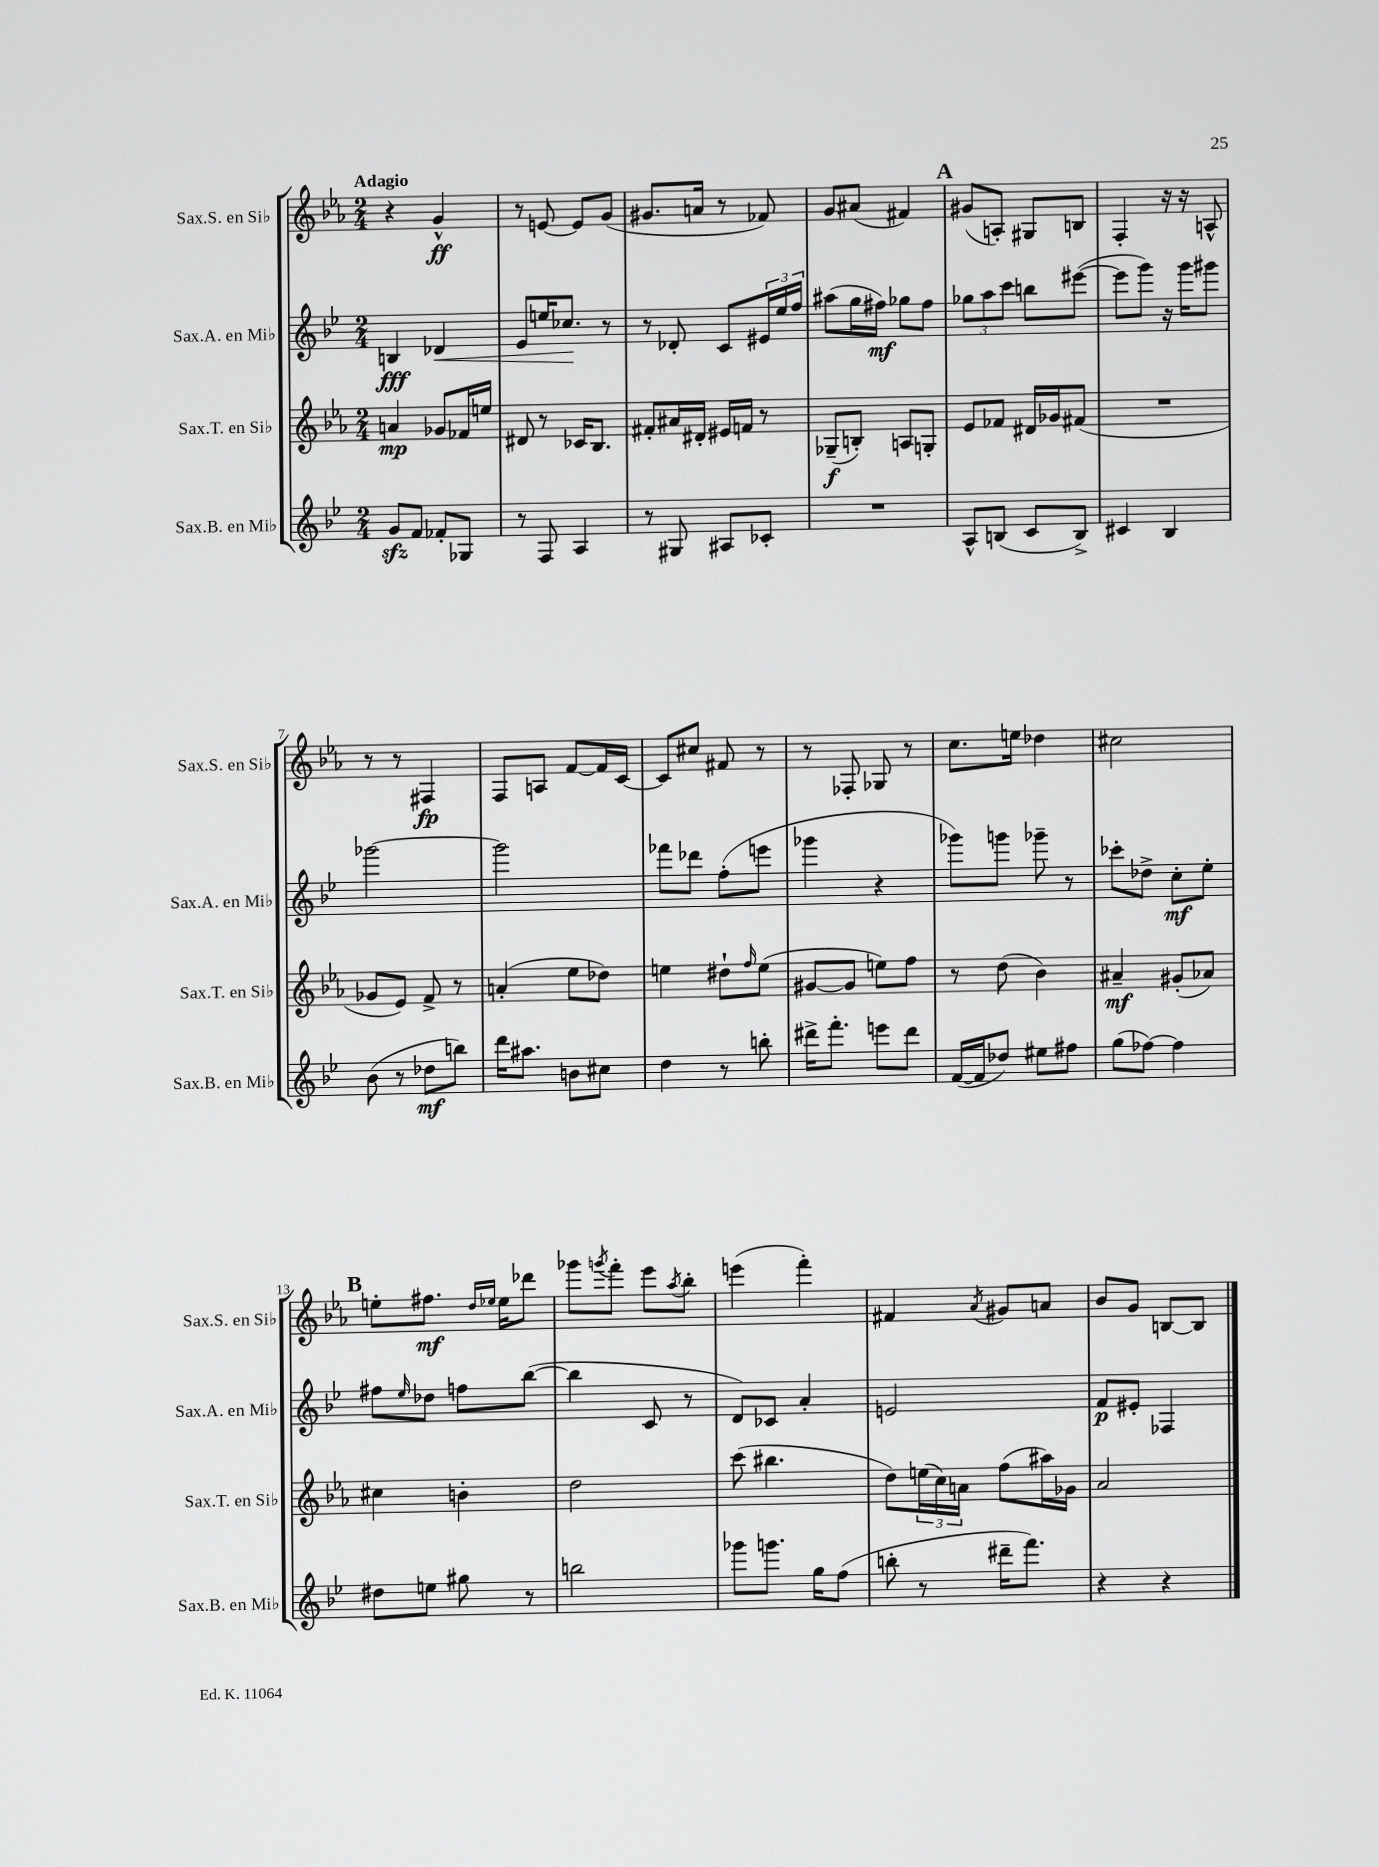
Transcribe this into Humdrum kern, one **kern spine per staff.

**kern	**dynam	**kern	**dynam	**kern	**dynam	**kern	**dynam
*part4	*part4	*part3	*part3	*part2	*part2	*part1	*part1
*staff4	*staff4	*staff3	*staff3	*staff2	*staff2	*staff1	*staff1
*I"Sax.B. en Mi♭	*	*I"Sax.T. en Si♭	*	*I"Sax.A. en Mi♭	*	*I"Sax.S. en Si♭	*
*I'Sax.B. en Mi♭	*	*I'Sax.T. en Si♭	*	*I'Sax.A. en Mi♭	*	*I'Sax.S. en Si♭	*
*clefG2	*	*clefG2	*	*clefG2	*	*clefG2	*
*k[b-e-]	*	*k[b-e-a-]	*	*k[b-e-]	*	*k[b-e-a-]	*
*M2/4	*	*M2/4	*	*M2/4	*	*M2/4	*
=1	=1	=1	=1	=1	=1	=1	=1
!	!	!	!	!	!	!LO:TX:a:B:t=Adagio	!
8gzz/L	.	4an/	mp	4Bn/	fff	4r	.
8f/J	.	.	.	.	.	.	.
!	!	!	!	!	!LO:HP:b	!	!
8f-X'/L	.	8g-X/L	.	4d-X/	<	4g^^/	ff
8G-X/J	.	16f-X/L	.	.	.	.	.
.	.	16een/JJ	.	.	.	.	.
=2	=2	=2	=2	=2	=2	=2	=2
8r	.	8d#X/	.	8e-/L	.	8r	.
8F/	.	8r	.	16een/K	.	[8en/	.
.	.	.	.	8.cc-X/J	.	.	.
4A/	.	16c-X/KL	.	.	.	8e/L]	.
.	.	8.B-/J	.	.	.	.	.
.	.	.	.	8r	[	(8g/J	.
=3	=3	=3	=3	=3	=3	=3	=3
8r	.	8f#X'/L	.	8r	.	8.g#X/L	.
8G#X/	.	16a#X/L	.	8d-X'/	.	.	.
.	.	16d#X'/JJ	.	.	.	16an/Jk	.
8A#X/L	.	16e#X/LL	.	8c/L	.	8r	.
.	.	16fn/JJ	.	.	.	.	.
8c-X'/J	.	8r	.	24e#X/L	.	8f-X/)	.
.	.	.	.	24ee-/	.	.	.
.	.	.	.	24ff/JJ	.	.	.
=4	=4	=4	=4	=4	=4	=4	=4
2r	.	(8G-X~/L	f	(8aa#X\L	.	8g/L	.
.	.	8Bn'/J)	.	16gg\L	.	(8a#X/J	.
.	.	.	.	16ff#X\JJ)	mf	.	.
.	.	8An/L	.	8gg-X\L	.	4f#X/)	.
.	.	8Gn'/J	.	8ff#\J	.	.	.
!!LO:REH:place=s1:t=A
=5	=5	=5	=5	=5	=5	=5	=5
8A^^/L	.	8e-/L	.	12gg-X\L	.	(8g#X/L	.
.	.	.	.	12aa\	.	.	.
(8Bn/J	.	8f-X/J	.	.	.	8An'/J)	.
.	.	.	.	12ccc\J	.	.	.
8c/L	.	16d#X/LL	.	8bbn\L	.	8G#X/L	.
.	.	16g-X/J	.	.	.	.	.
8B^/J)	.	(8f#X/J	.	([8eee#X\J	.	8Bn/J	.
=6	=6	=6	=6	=6	=6	=6	=6
4c#X/	.	2r	.	8eee#\L]	.	4F'/	.
.	.	.	.	8ggg\J)	.	.	.
4B-/	.	.	.	16r	.	16r	.
.	.	.	.	16ggg\KL	.	16r	.
.	.	.	.	8ggg#X\J	.	8An^^/	.
!!LO:LB:g=z
=7	=7	=7	=7	=7	=7	=7	=7
(8b-\	.	8g-X/L	.	[2ggg-X\	.	8r	.
8r	.	8e-/J)	.	.	.	8r	.
8dd-X\L	mf	8f^/	.	.	.	4F#X/	fp
8bbn\J)	.	8r	.	.	.	.	.
=8	=8	=8	=8	=8	=8	=8	=8
16ddd\KL	.	(4an'/	.	2ggg-\]	.	8F/L	.
8.aa#X\J	.	.	.	.	.	.	.
.	.	.	.	.	.	8An/J	.
8bn\L	.	8ee-\L	.	.	.	[8f/L	.
8cc#X\J	.	8dd-X\J)	.	.	.	16f/L]	.
.	.	.	.	.	.	[16c/JJ	.
=9	=9	=9	=9	=9	=9	=9	=9
4dd\	.	4een\	.	8fff-X\L	.	8c/L]	.
.	.	.	.	8ddd-X\J	.	8cc#X/J	.
8r	.	8dd#X`\L	.	(8ff'\L	.	8f#X/	.
.	.	16qqff/	.	.	.	.	.
8bbn'\	.	(8ee\J	.	8eeen\J	.	8r	.
=10	=10	=10	=10	=10	=10	=10	=10
16ddd#X^\KL	.	[8g#X/L	.	4ggg-X\	.	8r	.
8.fff'\J	.	.	.	.	.	.	.
.	.	8g#/J]	.	.	.	8F-X'/	.
8eeen\L	.	8een\L)	.	4r	.	8G-X/	.
8ddd#\J	.	8ff\J	.	.	.	8r	.
=11	=11	=11	=11	=11	=11	=11	=11
([16f/LL	.	8r	.	8ggg-X\L)	.	8.cc\L	.
16f/J]	.	.	.	.	.	.	.
8dd-X/J)	.	(8dd\	.	8gggn\J	.	.	.
.	.	.	.	.	.	16een\Jk	.
8ee#X\L	.	4b-\)	.	8ggg-X~\	.	4dd-X\	.
8ff#X\J	.	.	.	8r	.	.	.
=12	=12	=12	=12	=12	=12	=12	=12
(8gg\L	.	4a#X~/	mf	8ccc-X'\L	.	2cc#X\	.
[8ff-X\J)	.	.	.	8dd-X^\J	.	.	.
4ff-\]	.	(8g#X'/L	.	8cc'\L	mf	.	.
.	.	8a-X/J)	.	8ee-'\J	.	.	.
!!LO:LB:g=z
!!LO:REH:place=s1:t=B
=13	=13	=13	=13	=13	=13	=13	=13
8dd#X\L	.	4cc#X\	.	8ff#X\L	.	8een'\L	.
.	.	.	.	16qqee-/	.	.	.
8een\J	.	.	.	8dd-X\J	.	8.ff#X\J	mf
8gg#X\	.	4bn'\	.	8ffn\L	.	.	.
.	.	.	.	.	.	16qqdd/LL	.
.	.	.	.	.	.	16qqee-X/JJ	.
.	.	.	.	.	.	16ee-\KL	.
8r	.	.	.	([8bb-\J	.	8ddd-X\J	.
=14	=14	=14	=14	=14	=14	=14	=14
2bbn\	.	2dd\	.	4bb-\]	.	8ggg-X\L	.
.	.	.	.	.	.	8qgggn/	.
.	.	.	.	.	.	8fff'\J	.
.	.	.	.	8c/	.	8eee-\L	.
.	.	.	.	.	.	8qaa-/	.
.	.	.	.	8r	.	8bb-'\J	.
=15	=15	=15	=15	=15	=15	=15	=15
8ggg-X\L	.	(8ccc\	.	8d/L)	.	(4eeen\	.
8.gggn\J	.	4.bb#X\	.	8c-X/J	.	.	.
.	.	.	.	4a'/	.	4fff'\)	.
16gg\KL	.	.	.	.	.	.	.
(8ff\J	.	.	.	.	.	.	.
=16	=16	=16	=16	=16	=16	=16	=16
8bbn'\	.	8dd\L)	.	2en/	.	4f#X/	.
8r	.	(24een\L	.	.	.	.	.
.	.	24cc\)	.	.	.	.	.
.	.	24an\JJ	.	.	.	.	.
.	.	.	.	.	.	8qa-/	.
16ddd#X~\KL	.	(8ff\L	.	.	.	8g#X/L	.
8.fff\J)	.	.	.	.	.	.	.
.	.	16aa#X\L)	.	.	.	8an/J	.
.	.	16g-X\JJ	.	.	.	.	.
=17	=17	=17	=17	=17	=17	=17	=17
4r	.	2a-/	.	8f/L	p	8b-/L	.
.	.	.	.	8e#X'/J	.	8g/J	.
4r	.	.	.	4F-X/	.	[8Bn/L	.
.	.	.	.	.	.	8B/J]	.
==	==	==	==	==	==	==	==
*-	*-	*-	*-	*-	*-	*-	*-
